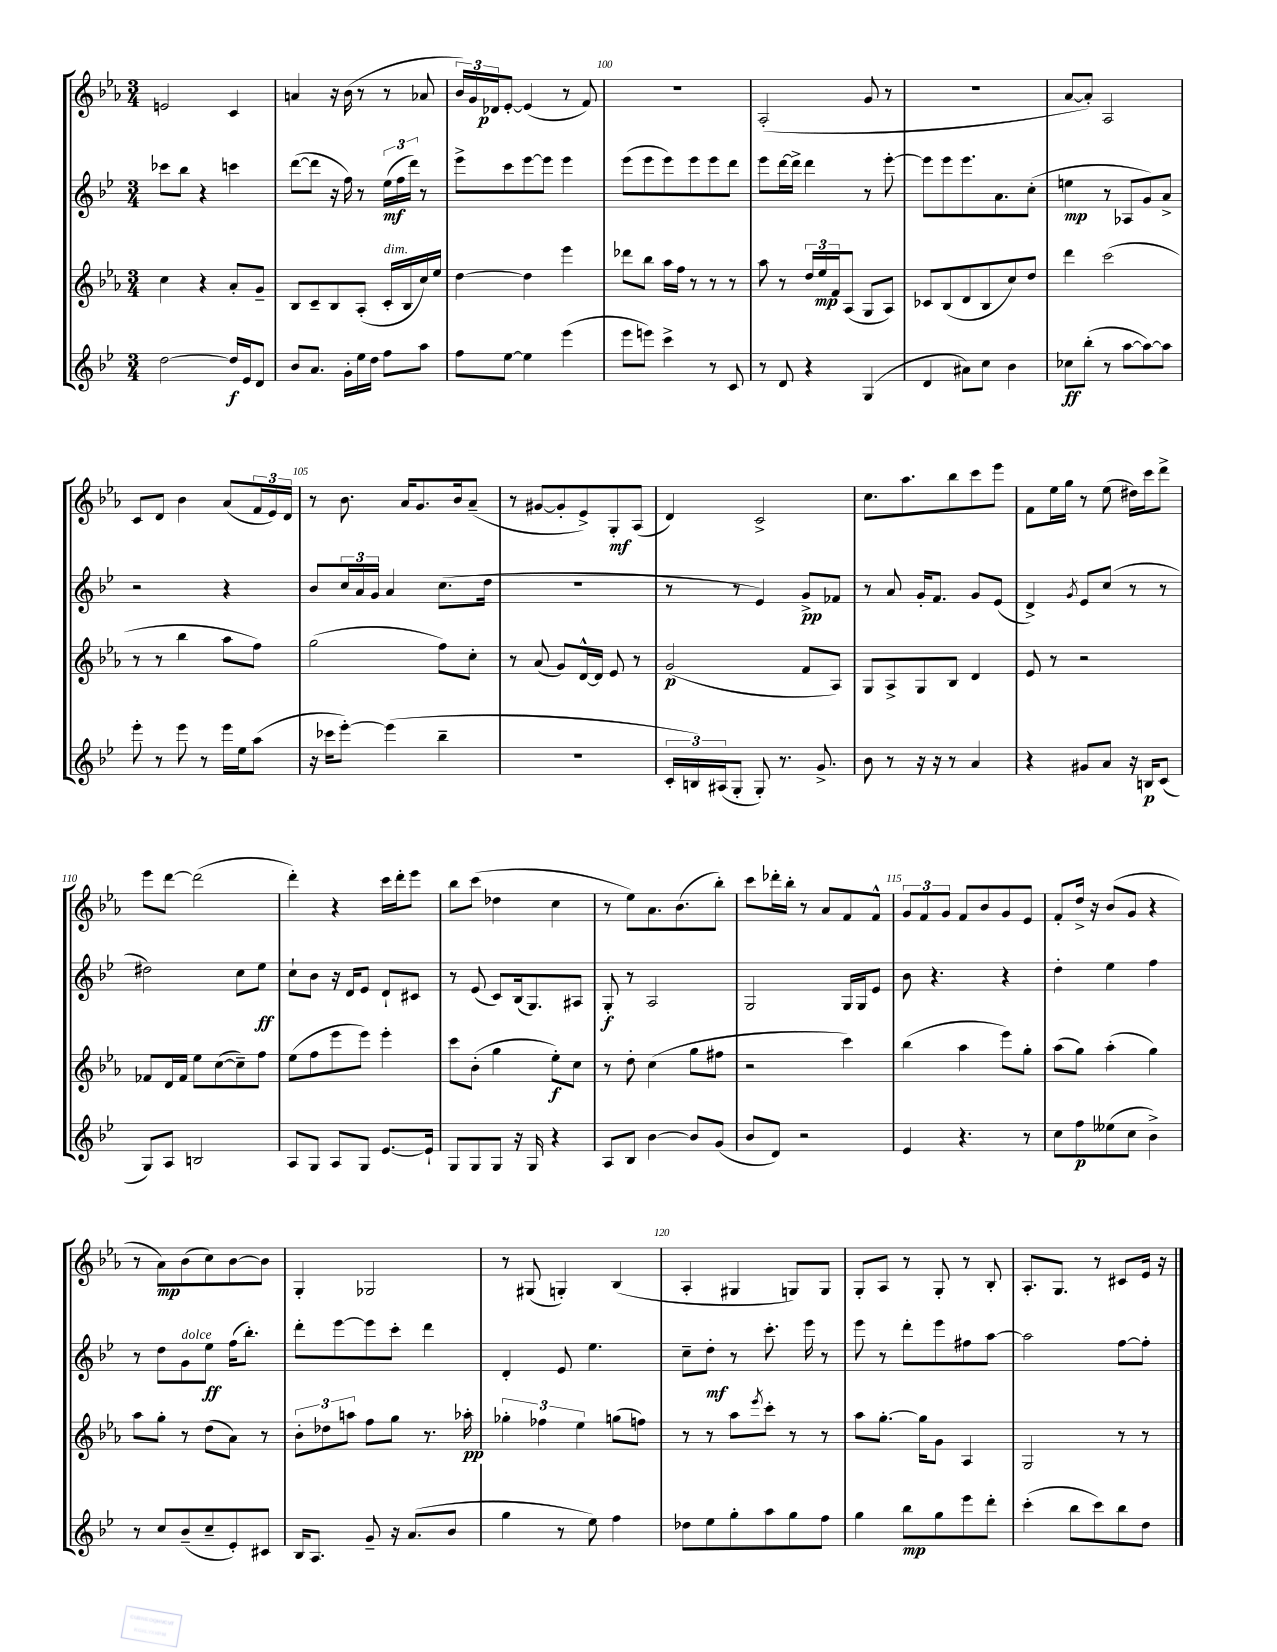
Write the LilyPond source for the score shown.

<<
\new StaffGroup <<
\new Staff = "s0" {
    \clef treble \key ees \major \numericTimeSignature \time 3/4
    e'2 c'4 |
    a'4 r16 bes'16( r8 r8 aes'8 |
    \tuplet 3/2 { bes'16) g'16 des'16\p } ees'8~-. ees'4( r8 f'8) |
    R2. |
    aes2-.( g'8 r8 |
    R2. |
    aes'8~ aes'8-.) aes2 |
    c'8 d'8 bes'4 aes'8( \tuplet 3/2 { f'16 ees'16) d'16 } |
    r8 bes'8. aes'16 g'8. bes'16 aes'8--( |
    r8 gis'8~ gis'8-. ees'8->) g8-.\mf aes8( |
    d'4) c'2-> |
    c''8. aes''8. bes''8 c'''8 ees'''8 |
    f'8 ees''16 g''16 r8 ees''8( dis''16) c'''16 d'''8-> |
    ees'''8 d'''8~ d'''2( |
    d'''4-.) r4 c'''16 d'''16-. ees'''8 |
    bes''8 c'''8( des''4 c''4 |
    r8 ees''8) aes'8. bes'8.( bes''8-.) |
    c'''8 des'''16-. bes''16-. r8 aes'8 f'8 f'8-^ |
    \tuplet 3/2 { g'8 f'8 g'8 } f'8 bes'8 g'8 ees'8 |
    f'8-. d''16-> r16 bes'8( g'8 r4 |
    r8 aes'8\mp) bes'8( c''8) bes'8~ bes'8 |
    g4-. ges2 |
    r8 gis8( g4-.) bes4( |
    aes4-. gis4 g8) g8 |
    g8-. aes8 r8 g8-. r8 bes8-. |
    aes8.-. g8. r8 cis'8 ees'16 r16 \bar "|." |
}
\new Staff = "s1" {
    \clef treble \key bes \major \numericTimeSignature \time 3/4
    ces'''8 bes''8 r4 c'''4 |
    d'''8~( d'''8 r16 f''16) r8 \tuplet 3/2 { ees''16\mf( f''16 d'''16) } r8 |
    ees'''8-> c'''8 ees'''8~ ees'''8 ees'''4 |
    ees'''8( ees'''8 ees'''8) ees'''8 ees'''8 d'''8 |
    ees'''8 d'''16~ d'''16-> d'''4 r8 ees'''8~-. |
    ees'''8 ees'''8 ees'''8. a'8. c''8-.( |
    e''4\mp r8 aes8 g'8) a'8-> |
    r2 r4 |
    bes'8 \tuplet 3/2 { c''16 a'16 g'16 } a'4 c''8.( d''16 |
    R2. |
    r8 r8 ees'4) g'8->\pp fes'8 |
    r8 a'8 g'16-. f'8. g'8 ees'8( |
    d'4->) \acciaccatura { g'8 } ees'8 c''8( r8 r8 |
    dis''2) c''8 ees''8\ff |
    c''8-! bes'8 r16 d'16 ees'8 d'8-! cis'8 |
    r8 ees'8( c'8) bes16( g8.) ais8 |
    g8-.\f r8 a2 |
    g2 g16 g16 ees'8 |
    bes'8 r4. r4 |
    d''4-. ees''4 f''4 |
    r8 d''8 g'8^\markup { \italic "dolce" } ees''8\ff f''16( bes''8.-.) |
    d'''8-. ees'''8~ ees'''8 c'''8-. d'''4 |
    d'4-. ees'8 ees''4. |
    c''8-- d''8-.\mf r8 c'''8.-. ees'''16 r8 |
    ees'''8 r8 d'''8-. ees'''8 fis''8 a''8~ |
    a''2 f''8~ f''8-. \bar "|." |
}
\new Staff = "s2" {
    \clef treble \key ees \major \numericTimeSignature \time 3/4
    c''4 r4 aes'8-. g'8-- |
    bes8 c'8-- bes8 aes8-.( c'16-.^\markup { \italic "dim." } bes16 c''16) ees''16 |
    d''4~ d''4 ees'''4 |
    des'''8 bes''8 aes''16 f''16 r8 r8 r8 |
    aes''8 r8 \tuplet 3/2 { d''16 ees''16\mp f'16 } aes8( g8 aes8) |
    ces'8 bes8( d'8 bes8 c''8) d''8 |
    d'''4 c'''2( |
    r8 r8 bes''4 aes''8 f''8) |
    g''2( f''8) c''8-. |
    r8 aes'8( g'8) d'16~-^ d'16 ees'8 r8 |
    g'2\p( f'8 aes8) |
    g8 aes8-> g8 bes8 d'4 |
    ees'8 r8 r2 |
    fes'8 d'16 fes'16 ees''8 c''8~( c''8--) f''8 |
    ees''8( f''8 ees'''8 ees'''8) ees'''4-. |
    c'''8 bes'8-.( g''4 ees''8-.\f) c''8 |
    r8 d''8-. c''4( g''8 fis''8 |
    r2 c'''4) |
    bes''4( aes''4 ees'''8) g''8-. |
    aes''8( g''8) aes''4-.( g''4) |
    aes''8 g''8-. r8 d''8( aes'8) r8 |
    \tuplet 3/2 { bes'8-. des''8 a''8 } f''8 g''8 r8. aes''16-.\pp |
    \tuplet 3/2 { ges''4-. fes''4 ees''4 } g''8( f''8) |
    r8 r8 aes''8 \acciaccatura { ees'''8 } c'''8-. r8 r8 |
    aes''8 g''8.~-. g''16 g'8 aes4 |
    g2 r8 r8 \bar "|." |
}
\new Staff = "s3" {
    \clef treble \key bes \major \numericTimeSignature \time 3/4
    d''2~ d''16\f ees'16 d'8 |
    bes'8 a'8. g'16-. ees''16 d''16 f''8 a''8 |
    f''8 ees''8~ ees''4 ees'''4( |
    ees'''8 e'''8) c'''4-> r8 c'8 |
    r8 d'8 r4 g4( |
    d'4 ais'8) c''8 bes'4 |
    ces''8\ff bes''8-.( r8 a''8~ a''8~) a''8 |
    ees'''8-. r8 ees'''8 r8 ees'''16 ees''16 a''8( |
    r16 ces'''16 ees'''8~-.) ees'''4( bes''4-- |
    R2. |
    \tuplet 3/2 { c'16-. b16) ais16( } g8-. g8-.) r8. g'8.-> |
    bes'8 r8 r16 r16 r8 a'4 |
    r4 gis'8 a'8 r16 b16\p c'8( |
    g8) a8 b2 |
    a8 g8 a8 g8 ees'8.~ ees'16-! |
    g8 g8 g8 r16 g16 r4 |
    a8 bes8 bes'4~ bes'8 g'8( |
    bes'8 d'8) r2 |
    ees'4 r4. r8 |
    c''8 f''8\p eeses''8( c''8 bes'4->) |
    r8 c''8 bes'8--( c''8-- ees'8-.) cis'8 |
    bes16 a8. g'8-- r16 a'8.( bes'8 |
    g''4 r8 ees''8) f''4 |
    des''8 ees''8 g''8-. a''8 g''8 f''8 |
    g''4 bes''8\mp g''8 ees'''8 d'''8-. |
    c'''4-.( bes''8 c'''8) bes''8 d''8 \bar "|." |
}
>>
>>
\layout { \context { \Score currentBarNumber = #97 \override BarNumber.break-visibility = ##(#f #t #t) barNumberVisibility = #(every-nth-bar-number-visible 5) } }
